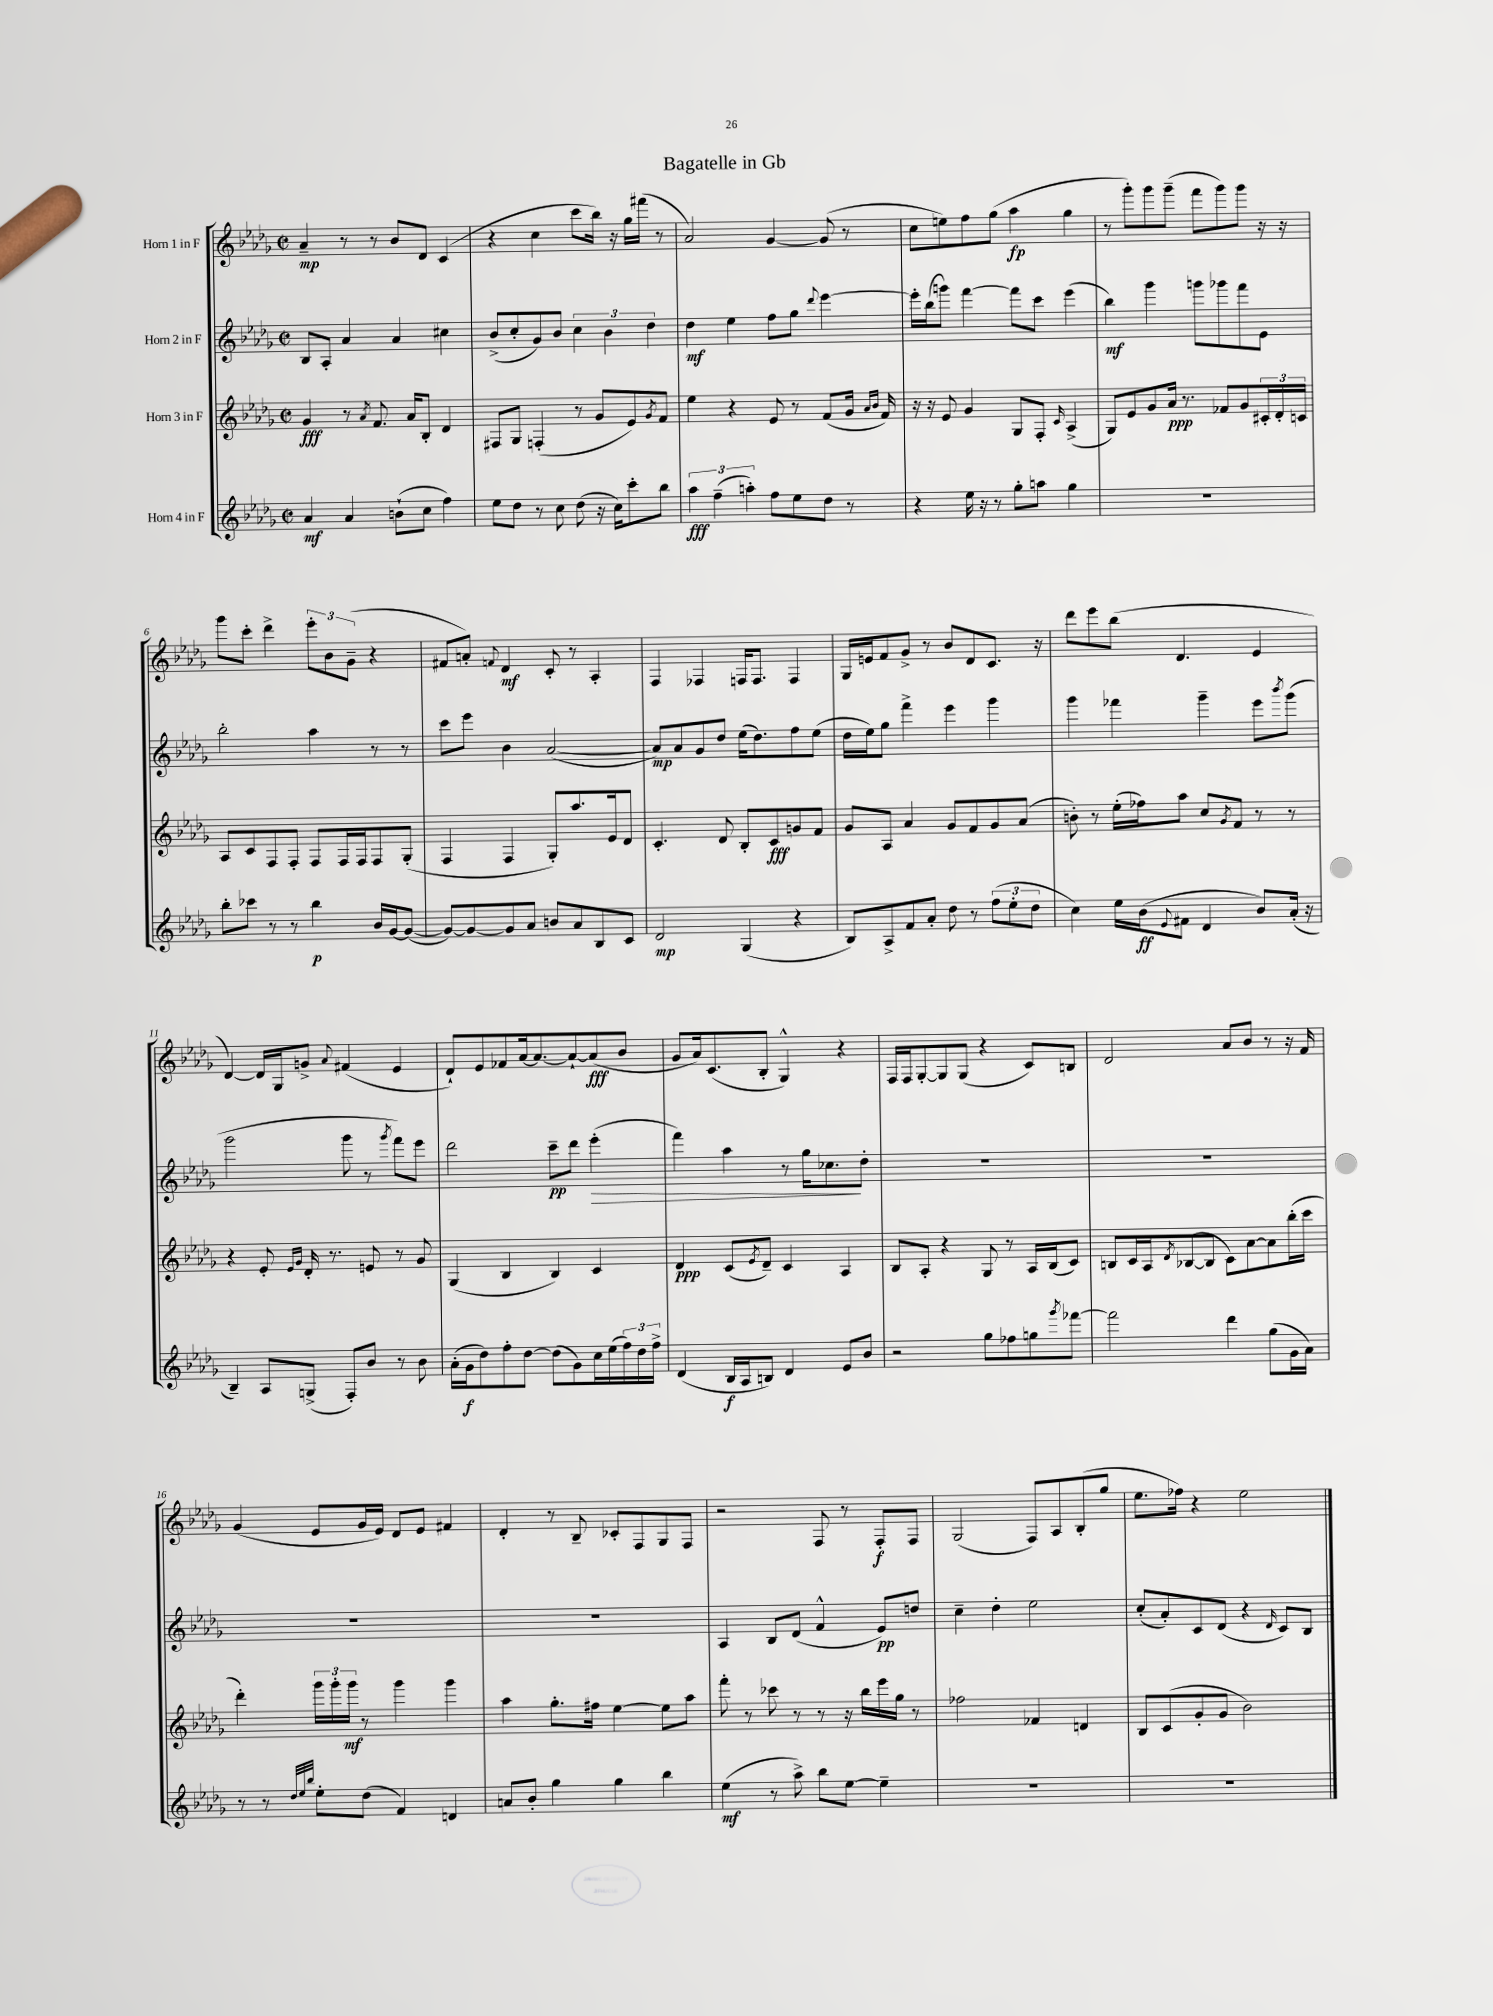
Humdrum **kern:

**kern	**kern	**kern	**kern
*staff4	*staff3	*staff2	*staff1
*clefG2	*clefG2	*clefG2	*clefG2
*k[b-e-a-d-g-]	*k[b-e-a-d-g-]	*k[b-e-a-d-g-]	*k[b-e-a-d-g-]
*M2/2	*M2/2	*M2/2	*M2/2
*met(c|)	*met(c|)	*met(c|)	*met(c|)
4a-/	4g-/	8B-/L	4a-~/
.	.	8A-'/J	.
4a-/	8r	4a-/	8r
.	8qa-/	.	.
.	8.f/	.	8r
(8b`\L	.	4a-/	8b-/L
.	16a-/LK	.	.
8cc\J	8B-'/J	.	8d-/J
4ff\)	4d-/	4cc#\	(4c/
=	=	=	=
8ee-\L	8F#/L	(8b-^/L	4r
8dd-\J	8G-/J	8cc'/	.
8r	(4F'/	8g-/)	4cc\
8cc\	.	8b-/J	.
(8dd-\	8r	6cc\	8ccc\L
16r	8g-/L	.	16bb-\Jk)
.	.	6b-\	.
16cc\LK)	.	.	16r
8ccc'\	8e-/)	.	16gg-\LL
.	.	.	(16fff#\JJ
.	.	6dd-\	.
.	8qg-/	.	.
8bb-\J	8f/J	.	8r
=	=	=	=
6aa-\	4ee-\	4dd-\	2a-/)
(6ff~\	.	.	.
.	4r	4ee-\	.
6aa'\)	.	.	.
8ff\L	8e-/	8ff\L	[4g-/
8ee-\	8r	8gg-\J	.
.	.	8qqddd-/	.
8dd-\J	(8f/L	[4eee-\	(8g-/]
8r	16g-/Jk	.	8r
.	16qqa-/LL	.	.
.	16qqb-/JJ	.	.
.	16f/)	.	.
=	=	=	=
4r	16r	16eee-'\]LL	8cc\L
.	16r	(16bb-\J	.
.	8e-/	8ggg\J)	8ee\)
16ee-\	4g-/	[4fff\	8ff\
16r	.	.	.
8r	.	.	(8gg-\J
8gg-'\L	8G-/L	8fff\]L	4aa-\
8aa\J	8F'/J	8ccc\J	.
.	16qqc/	.	.
4gg-\	(4A-^/	(4eee-\	4gg-\
=	=	=	=
1r	8G-/L)	4bb-\)	8r
.	8e-/	.	8ggg-'\L)
.	8g-/	4ggg-\	8ggg-\
.	16a-/Jk	.	(8ggg-~\J
.	8.r	.	.
.	.	8ggg\L	8fff\L
.	8f-/L	8ggg-\	8ggg-\)
.	8g-/	8fff\	8ggg-\J
.	24c#'/L	8e-\J	16r
.	24d-'/	.	.
.	.	.	16r
.	24c/JJ	.	.
=	=	=	=
8bb-'\L	8A-/L	2bb-'\	8ggg-\L
8ccc-\J	8c/	.	8ccc'\J
8r	8F/	.	4ddd-^\
8r	8F'/J	.	.
4bb-\	8F/L	4aa-\	12eee-'\L
.	.	.	12b-\
.	16F/L	.	.
.	.	.	(12g-~\J
.	16F/J	.	.
16b-/LL	8F/	8r	4r
[16g-/J	.	.	.
(8g-/_J	(8G-'/J	8r	.
=	=	=	=
8g-/_L)	4F/	8ccc\L	8f#/L
8g-/_	.	8eee-\J	8a'/J)
.	.	.	8qqf/
8g-/]	4F/	4b-\	4d-/
8a-/J	.	.	.
8b/L	8G-'/L)	([2a-/	8c'/
8a-/	8.aa-/	.	8r
8B-/	.	.	4A-'/
.	16e-/k	.	.
8c/J	8d-/J	.	.
=	=	=	=
2d-/	4.c'/	8a-/]L)	4F/
.	.	8a-/	.
.	.	8g-/	4F-/
.	8d-/	8dd-/J	.
(4G-/	8B-'/L	(16ee-\LK	16F/LK
.	.	8.dd-\)	8.F/J
.	8c/	.	.
4r	8g/	8ff\	4F/
.	8f/J	(8ee-\J	.
=	=	=	=
8B-/L)	8g-/L	16dd-\LL	16G-/LL
.	.	16ee-\J)	16e/J
8A-^/	8A-/J	8gg-\J	8f/
8f/	4a-/	4fff^\	8g-^/J
8a-'/J	.	.	8r
8dd-\	8g-/L	4eee-\	8b-/L
8r	8f/	.	8d-/
(12ff\L	8g-/	4ggg-\	8.c/J
12ee-'\	.	.	.
.	(8a-/J	.	.
12dd-\J	.	.	.
.	.	.	16r
=	=	=	=
4cc\)	8b'\)	4ggg-\	8ddd-\L
.	8r	.	8eee-\
16ee-\LL	(16ee-'\LL	4fff-\	(8bb-\J
(16b-\J	16ff-\J)	.	.
8qqe-/	.	.	.
8f#\J	8aa-\J	.	4.d-/
4d-/	8cc/L	4ggg-~\	.
.	8qg-/	.	.
.	8f/J	.	.
8b-/L)	8r	8eee-\L	4e-/
.	.	8qbbb-/	.
(16a-'/Jk	8r	(8ggg-\J	.
16r	.	.	.
=	=	=	=
4B-~/)	4r	2ggg-\	[4d-/)
8A-/L	8e-'/	.	16d-/]LL
.	.	.	16G-/J
.	16qqe-/LL	.	.
.	16qqg-/JJ	.	.
(8G^/J	16d-'/	.	8g^/J
.	8.r	.	.
.	.	.	8qqa-/
8F'/L)	.	8ggg-\	(4f#/
8b-/J	8e/	8r	.
.	.	8qggg-/	.
8r	8r	8fff\L)	4e-/
8b-\	8g-/	8eee-\J	.
=	=	=	=
(16a-'\LL	(4G-/	2ddd-\	8d-`/L)
16g-\J	.	.	.
8dd-\)	.	.	8e-/
8ff'\	4B-/	.	8f-/
[8dd-\J	.	.	[16a-/k
.	.	.	8.a-/_
(8dd-\]L	4B-/)	8ccc~\L	.
8g-\)	.	8ddd-\J	8a-`/_
16cc\L	4c/	(4eee-'\	(8a-/]
(16ee-\	.	.	.
24ff\)	.	.	8b-/J
24dd-\	.	.	.
24ff^\JJ	.	.	.
=	=	=	=
(4d-/	4d-/	4fff\)	8g-/L
.	.	.	16a-/k)
.	.	.	(8.c/
16B-/LL	(8c/L	4aa-\	.
16A-/J	.	.	.
.	8qe-/	.	.
8B/J)	8d-~/J)	.	8B-'/J
4d-/	4c/	8r	4G-^^/)
.	.	16gg-\LK	.
.	.	8.cc-\	.
8e-/L	4A-/	.	4r
8b-/J	.	8dd-'\J	.
=	=	=	=
2r	8B-/L	1r	16F/LL
.	.	.	16F/J
.	8A-'/J	.	[8G-'/
.	4r	.	8G-/]
.	.	.	(8G-/J
8gg-\L	8G-/	.	4r
8ff-\	8r	.	.
8gg\	16A-/LL	.	8c/L)
.	(16B-/J	.	.
8qggg-/	.	.	.
[8fff-\J	8c/J)	.	8B/J
=	=	=	=
2fff-\]	8B/L	1r	2d-/
.	16c/L	.	.
.	16A-/J	.	.
.	8qd-/	.	.
.	([8B-/	.	.
.	8B-/]J	.	.
4ddd-\	8c\L)	.	8a-/L
.	[8a-\	.	8b-/J
(8gg-\L	8a-\]	.	8r
16g-\L	(16bb-'\L	.	16r
16a-\JJ)	16ccc\JJ	.	16f/
=	=	=	=
8r	4ddd-'\)	1r	(4g-/
8r	.	.	.
32qqdd-/LLL	.	.	.
32qqee-/	.	.	.
32qqbb-/JJJ	.	.	.
8ee-'\L	24ggg-\LL	.	8e-/L
.	24ggg-'\	.	.
.	24ggg-\JJ	.	.
(8dd-\J	8r	.	16g-/L
.	.	.	16e-/JJ)
4f/)	4ggg-\	.	8d-/L
.	.	.	8e-/J
4d/	4ggg-\	.	4f#/
=	=	=	=
8a/L	4aa-\	1r	4d-'/
8b-'/J	.	.	.
4gg-\	8.gg-'\L	.	8r
.	.	.	8B-~/
.	16ff#\Jk	.	.
4gg-\	[4ee-\	.	8c-'/L
.	.	.	8F/
4bb-\	8ee-\]L	.	8G-/
.	8aa-\J	.	8F/J
=	=	=	=
(4ee-\	8fff'\	4A-/	2r
.	8r	.	.
8r	8ccc-\	8B-/L	.
8aa-^\)	8r	(8d-/J	.
8bb-\L	8r	4f^^/	8F/
[8ee-\J	16r	.	8r
.	16bb-\LL	.	.
4ee-~\]	16eee-\	8e-/L)	8F'/L
.	16gg-\JJ	.	.
.	8r	8dd/J	8F/J
=	=	=	=
1r	2ff-\	4cc~\	(2G-/
.	.	4dd-'\	.
.	4f-/	2ee-\	8F/L)
.	.	.	8A-/
.	4d/	.	(8B-'/
.	.	.	8gg-/J
=	=	=	=
1r	8B-/L	(8cc'/L	8.ee-\L
.	(8c/	8a-'/)	.
.	.	.	16ff-\Jk)
.	8g-'/	8c/	4r
.	8g-/J	(8d-/J	.
.	2b-\)	4r	2ee-\
.	.	16qqd-/	.
.	.	8c/L)	.
.	.	8B-/J	.
==	==	==	==
*-	*-	*-	*-
